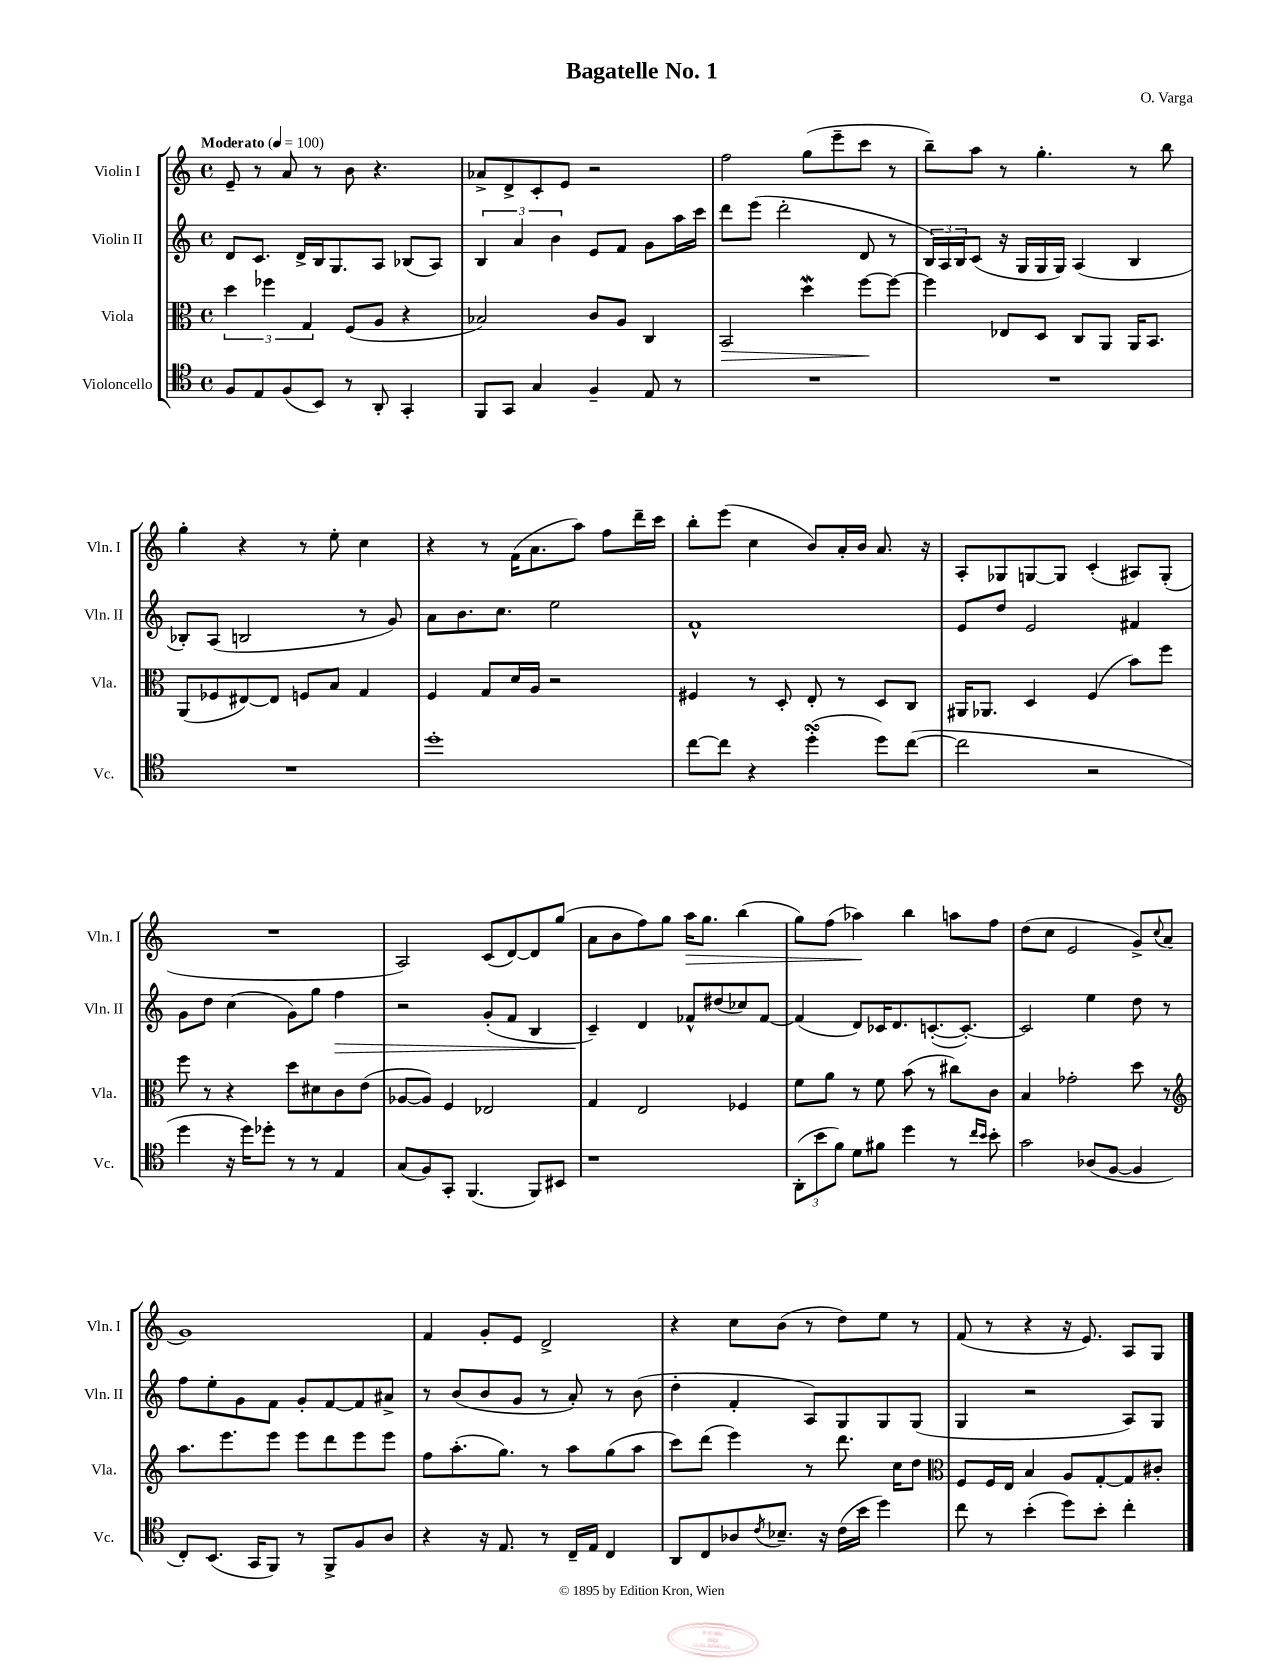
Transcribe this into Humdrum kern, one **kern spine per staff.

**kern	**kern	**dynam	**kern	**dynam	**kern	**dynam
*part4	*part3	*part3	*part2	*part2	*part1	*part1
*staff4	*staff3	*staff3	*staff2	*staff2	*staff1	*staff1
*I"Violoncello	*I"Viola	*	*I"Violin II	*	*I"Violin I	*
*I'Vc.	*I'Vla.	*	*I'Vln. II	*	*I'Vln. I	*
*clefC4	*clefC3	*	*clefG2	*	*clefG2	*
*k[]	*k[]	*	*k[]	*	*k[]	*
*M4/4	*M4/4	*	*M4/4	*	*M4/4	*
*met(c)	*met(c)	*	*met(c)	*	*met(c)	*
*MM100	*MM100	*	*MM100	*	*MM100	*
=1	=1	=1	=1	=1	=1	=1
!	!	!	!	!	!LO:TX:a:B:t=Moderato	!
8F/L	6dd\	.	8d/L	.	8e~/	.
8E/	.	.	8.c/J	.	8r	.
.	6ff-X\	.	.	.	.	.
(8F/	.	.	.	.	8a/	.
.	.	.	16d^/LL	.	.	.
.	6G/	.	.	.	.	.
8BB/J)	.	.	16B/J	.	8r	.
.	.	.	8.G/	.	.	.
8r	(8F/L	.	.	.	8b\	.
8AA'/	8A/J	.	8A/J	.	4.r	.
4GG'/	4r	.	(8B-X/L	.	.	.
.	.	.	8A/J)	.	.	.
=2	=2	=2	=2	=2	=2	=2
8FF/L	2B-X/)	.	6B/	.	8a-X^/L	.
8GG/J	.	.	.	.	8d^/	.
.	.	.	6a/	.	.	.
4G/	.	.	.	.	8c'/	.
.	.	.	6b\	.	.	.
.	.	.	.	.	8e/J	.
4F~/	8c/L	.	8e/L	.	2r	.
.	8A/J	.	8f/J	.	.	.
8E/	4C/	.	8g\L	.	.	.
8r	.	.	16aa\L	.	.	.
.	.	.	16ccc\JJ	.	.	.
=3	=3	=3	=3	=3	=3	=3
!	!	!LO:HP:b	!	!	!	!
1r	2BB/	>	8ddd\L	.	2ff\	.
.	.	.	(8eee\J	.	.	.
.	.	.	2ddd'\	.	.	.
.	4ddW\	.	.	.	(8gg\L	.
.	.	.	.	.	8eee~\	.
.	[8ff\L	.	8d/	.	8ccc\J	.
.	8ff\J_	]	8r	.	8r	.
=4	=4	=4	=4	=4	=4	=4
1r	4ff\]	.	24B/LL)	.	8bb~\L)	.
.	.	.	24A/	.	.	.
.	.	.	24B/J	.	.	.
.	.	.	(8c/J	.	8aa\J	.
.	8E-X/L	.	16r	.	8r	.
.	.	.	16G/LL	.	.	.
.	8D/J	.	16G/	.	4.gg'\	.
.	.	.	16G/JJ)	.	.	.
.	8C/L	.	(4A/	.	.	.
.	8AA/J	.	.	.	.	.
.	16AA/KL	.	4B/	.	8r	.
.	8.BB/J	.	.	.	.	.
.	.	.	.	.	8bb\	.
!!LO:LB:g=z
=5	=5	=5	=5	=5	=5	=5
1r	(8AA/L	.	8B-X'/L)	.	4gg'\	.
.	8F-X/	.	(8A/J	.	.	.
.	[8E#X/)	.	2Bn/	.	4r	.
.	8E#/J]	.	.	.	.	.
.	8Fn/L	.	.	.	8r	.
.	8B/J	.	.	.	8ee'\	.
.	4G/	.	8r	.	4cc\	.
.	.	.	8g/)	.	.	.
=6	=6	=6	=6	=6	=6	=6
1dd'	4F/	.	8a\L	.	4r	.
.	.	.	8.b\	.	.	.
.	8G/L	.	.	.	8r	.
.	.	.	8.cc\J	.	.	.
.	16d/L	.	.	.	(16f\KL	.
.	16A/JJ	.	.	.	8.a\	.
.	2r	.	2ee\	.	.	.
.	.	.	.	.	8aa\J)	.
.	.	.	.	.	8ff\L	.
.	.	.	.	.	16ddd~\L	.
.	.	.	.	.	16ccc\JJ	.
=7	=7	=7	=7	=7	=7	=7
[8cc\L	4F#X/	.	1f^^	.	8bb'\L	.
8cc\J]	.	.	.	.	(8eee\J	.
4r	8r	.	.	.	4cc\	.
.	8D'/	.	.	.	.	.
(4ddsSSS'\	8E'/	.	.	.	8b/L)	.
.	8r	.	.	.	16a'/L	.
.	.	.	.	.	16b/JJ	.
8dd\L)	8D/L	.	.	.	8.a/	.
([8cc\J	8C/J	.	.	.	.	.
.	.	.	.	.	16r	.
=8	=8	=8	=8	=8	=8	=8
2cc\]	16AA#X/KL	.	8e/L	.	8A'/L	.
.	8.AA-X/J	.	.	.	.	.
.	.	.	8dd/J	.	8G-X/	.
.	4D/	.	2e/	.	[8Gn/	.
.	.	.	.	.	8G/J]	.
2r	(4F/	.	.	.	(4c'/	.
.	8b\L)	.	4f#X/	.	8A#X/L)	.
.	8ff\J	.	.	.	(8G'/J	.
!!LO:LB:g=z
=9	=9	=9	=9	=9	=9	=9
4dd\	8ff\	.	8g\L	.	1r	.
.	8r	.	8dd\J	.	.	.
16r	4r	.	(4cc\	.	.	.
16dd\KL)	.	.	.	.	.	.
8dd-X'\J	.	.	.	.	.	.
8r	8dd\L	.	8g\L)	.	.	.
8r	8d#X\	.	8gg\J	.	.	.
!	!	!	!	!LO:HP:b	!	!
4E/	8c\	.	4ff\	>	.	.
.	(8e\J	.	.	.	.	.
=10	=10	=10	=10	=10	=10	=10
(8G/L	[8A-X/L	.	2r	.	2A/)	.
8F/)	8A-/J])	.	.	.	.	.
8GG'/J	4F/	.	.	.	.	.
(4.FF/	.	.	.	.	.	.
.	2E-X/	.	(8g'/L	.	(8c/L	.
.	.	.	8f/J	.	[8d/)	.
8FF/L)	.	.	4B/	.	8d/]	.
8BB#X/J	.	.	.	.	(8gg/J	.
=11	=11	=11	=11	=11	=11	=11
1r	4G/	.	4c~/)	.	8a\L	.
.	.	.	.	.	8b\	.
.	2E/	.	4d/	]	8ff\)	.
.	.	.	.	.	8gg\J	.
!	!	!	!	!	!	!LO:HP:b
.	.	.	8f-X^^/L	.	16aa\KL	>
.	.	.	.	.	8.gg\J	.
.	.	.	(8dd#X/	.	.	.
.	4F-X/	.	8cc-X/)	.	(4bb\	.
.	.	.	[8f-/J	.	.	.
=12	=12	=12	=12	=12	=12	=12
(12AA'\L	8f\L	.	(4f-/]	.	8gg\L)	.
12b\	.	.	.	.	.	.
.	8a\J	.	.	.	(8ff\J	.
12f\J)	.	.	.	.	.	.
8d\L	8r	.	8d/L)	.	4aa-X\)	.
8f#X\J	8f\	.	16c-X/K	.	.	.
.	.	.	8.d/	.	.	.
4dd\	(8b\	.	.	.	4bb\	]
.	8r	.	([8.cn'/	.	.	.
8r	8cc#X\L)	.	.	.	8aan\L	.
.	.	.	8.c'/J_)	.	.	.
16qqcc/LL	.	.	.	.	.	.
16qqb/JJ	.	.	.	.	.	.
8b'\	8c\J	.	.	.	8ff\J	.
=13	=13	=13	=13	=13	=13	=13
2g\	4B/	.	2c/]	.	(8dd\L	.
.	.	.	.	.	8cc\J	.
.	2g-X'\	.	.	.	2e/	.
(8A-X/L	.	.	4ee\	.	.	.
[8F/J	.	.	.	.	.	.
4F/]	8dd\	.	8dd\	.	8g^/L)	.
.	.	.	.	.	8qqcc/	.
.	8r	.	8r	.	(8a/J	.
!!LO:LB:g=z
=14	=14	=14	=14	=14	=14	=14
*	*clefG2	*	*	*	*	*
8C'/L)	8.aa\L	.	8ff\L	.	1g)	.
(8.BB/J	.	.	8ee'\	.	.	.
.	8.eee\	.	.	.	.	.
.	.	.	8g\	.	.	.
16GG/KL	.	.	.	.	.	.
8FF/J)	8eee\J	.	8f\J	.	.	.
8r	8eee\L	.	8g'/L	.	.	.
8FF^/L	8ddd\	.	[8f/	.	.	.
8F/	8eee\	.	8f/]	.	.	.
8A/J	8eee\J	.	8a#X^/J	.	.	.
=15	=15	=15	=15	=15	=15	=15
4r	8ff\L	.	8r	.	4f/	.
.	(8.aa'\	.	(8b/L	.	.	.
16r	.	.	8b/	.	8g'/L	.
8.E/	8.gg\J)	.	.	.	.	.
.	.	.	8g/J	.	8e/J	.
8r	8r	.	8r	.	2d^/	.
16C~/LL	8aa\L	.	8a'/)	.	.	.
16E/JJ	.	.	.	.	.	.
4C/	(8gg\	.	8r	.	.	.
.	8aa\J	.	(8b\	.	.	.
=16	=16	=16	=16	=16	=16	=16
8AA/L	8ccc\L)	.	4dd'\	.	4r	.
8C/	(8ddd\J	.	.	.	.	.
8A-X/	4eee\)	.	4f'/	.	8cc\L	.
8qc/	.	.	.	.	.	.
8.B-X~/J	.	.	.	.	(8b\J	.
.	8r	.	8A/L)	.	8r	.
16r	.	.	.	.	.	.
(16c\LL	8.ddd\	.	8G/	.	8dd\L)	.
16b\JJ	.	.	.	.	.	.
4dd\)	.	.	8G/	.	8ee\J	.
.	16cc\KL	.	.	.	.	.
.	8dd\J	.	(8G/J	.	8r	.
=17	=17	=17	=17	=17	=17	=17
*	*clefC3	*	*	*	*	*
8cc\	8F/L	.	4G/	.	(8f/	.
8r	16F/L	.	.	.	8r	.
.	16E/JJ	.	.	.	.	.
(4b'\	4B/	.	2r	.	4r	.
8dd\L)	8A/L	.	.	.	16r	.
.	.	.	.	.	8.e/)	.
8b'\J	[8G'/	.	.	.	.	.
4cc'\	8G/]	.	8A/L)	.	8A/L	.
.	8c#X'/J	.	8G/J	.	8G/J	.
==	==	==	==	==	==	==
*-	*-	*-	*-	*-	*-	*-
